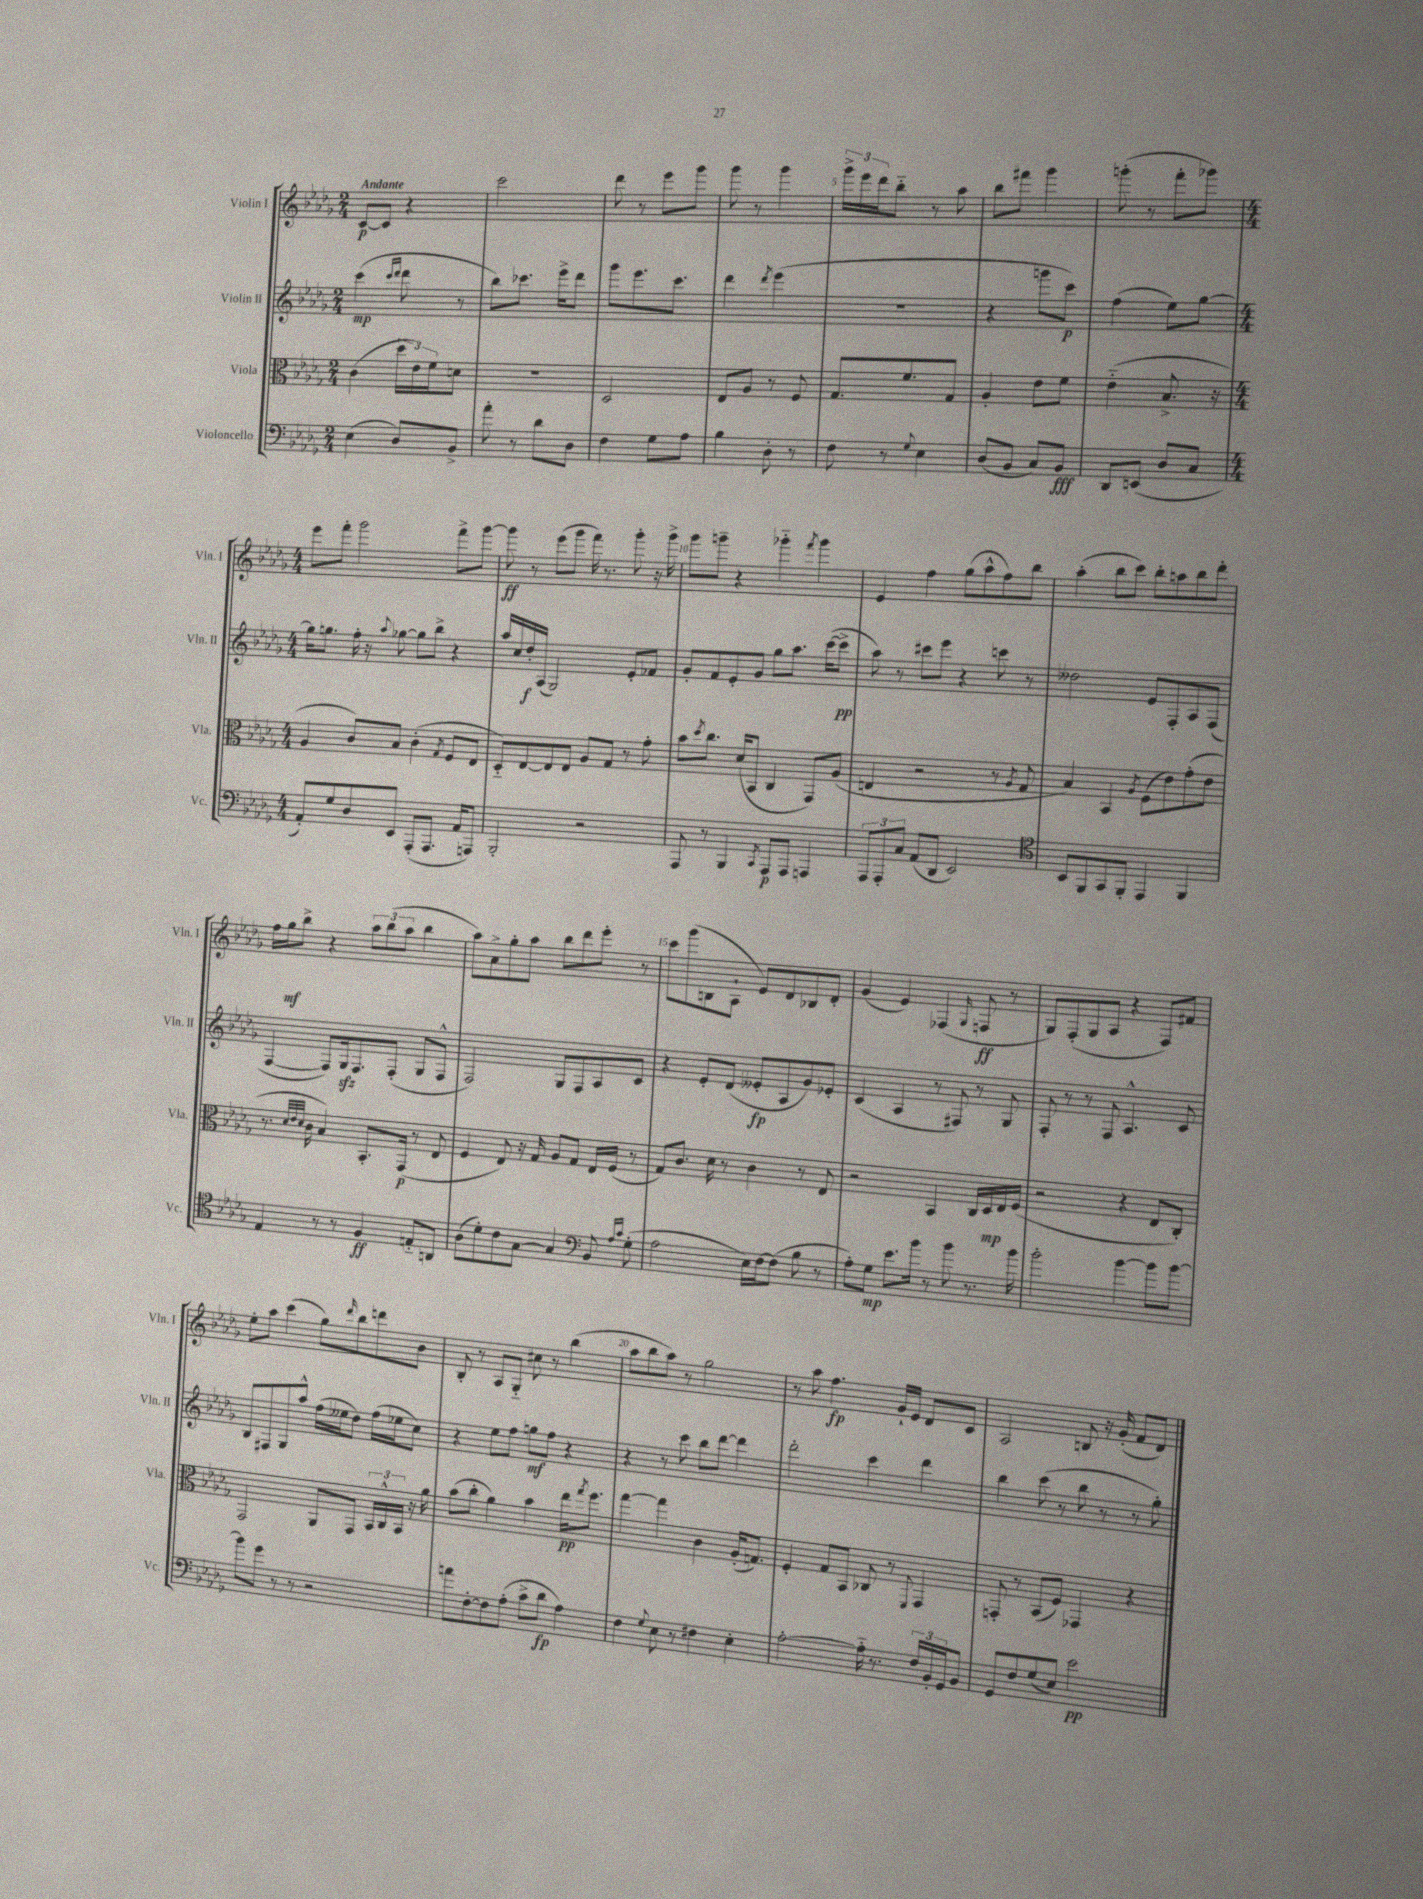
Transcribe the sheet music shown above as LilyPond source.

<<
\new StaffGroup <<
\new Staff = "s0" \with { instrumentName = "Violin I" shortInstrumentName = "Vln. I" } {
    \clef treble \key des \major \numericTimeSignature \time 2/4 \tempo "Andante"
    c'8~\p c'8 r4 |
    c'''2 |
    des'''8 r8 ees'''8 ges'''8 |
    ges'''8 r8 ges'''4 |
    \tuplet 3/2 { ges'''16-> ees'''16 des'''16 } bes''8-_ r8 aes''8 |
    bes''8 fis'''8 ges'''4 |
    g'''8-.( r8 f'''8-. ges'''8) |
    \numericTimeSignature \time 4/4 ees'''8 f'''8-. ges'''2 f'''8-> ges'''8~ |
    ges'''8\ff r8 ees'''8( ges'''8 f'''16) r8. ges'''8-. r16 ges'''16-> |
    ges'''8 g'''8-- r4 ges'''4-_ \acciaccatura { f'''8 } ges'''4 |
    ees'4 f''4 ges''8( aes''8-^ f''8) bes''8 |
    aes''4-.( bes''8 c'''8) bes''8-. a''8 bes''8 des'''8-. |
    f''16 ges''16\mf bes''8-> r4 \tuplet 3/2 { aes''8 bes''8( aes''8 } bes''4 |
    aes''8) aes'8-> ges''8-. aes''8 bes''8 des'''8 ees'''8-. r8 |
    c'''8 ges'''8( b8 aes8-! ees'8) des'8 bes8 des'8-. |
    ges'4( ees'4) fes4( \grace { ges16 } f8\ff r8 |
    ges8) f8-.( ges8 aes8 r4 f8) fis'8 |
    ees''8-. aes''8 c'''4( ges''8) \grace { des'''16 } bes''8 d'''8 bes'8 |
    bes8-. r8 aes8 ges8-_ cis''8 r8 bes''4( |
    aes''8 bes''8 aes''8) r8 ges''2 |
    r8 aes''8 f''4.\fp ges'16-! ees'16 des'8 c'8 |
    aes2 b8 r16 ges'16-.( f'8 des'8) \bar "|." |
}
\new Staff = "s1" \with { instrumentName = "Violin II" shortInstrumentName = "Vln. II" } {
    \clef treble \key des \major \numericTimeSignature \time 2/4
    c'''4\mp( \grace { c'''16 des'''16 } des'''8 r8 |
    bes''8) ces'''8. ees'''16-> des'''8 |
    ges'''8 ees'''8. c'''8. |
    des'''4 \acciaccatura { des'''8 } ees'''4( |
    R2 |
    r4 g'''8 c'''8\p) |
    f''4( ees''8) ges''8~ |
    \numericTimeSignature \time 4/4 ges''16 g''8. f''16-. r16 \appoggiatura { aes''8 } ges''8~ ges''8 bes''8-> r4 |
    aes''16 c''16 des''16-.\f aes16( ges2) ees'8-. fes'8 |
    ges'8-. f'8 ees'8-. ges'8 ges''8 aes''8. c'''16~( c'''8->\pp |
    aes''8) r8 cis'''8 ees'''8 r4 c'''8 r8 |
    deses''2 ees'8 f8-. aes8 f8( |
    f4~ f8) ges16\sfz f8. f8-.( ges8 f8-^ |
    f2) ges8 f8 aes8 c'8 |
    r4 ees'8-. des'8( eeses'8-.\fp aes8 ges'8) ees'8-. |
    c'4( aes4 r8 fis8) r8 ges8 |
    f8-. r8 r8 f8 aes4.-^ c'8 |
    bes8 fis8 ges8 aes''8-^ f''16( eeses''16 des''8) f''16( ees''16 c''8) |
    r4 ees''8 f''8 g''8\mf f''8 r4 |
    r4 r8 c'''8 bes''8 des'''8~ des'''4 |
    des'''2-. c'''4 des'''4 |
    bes''4 c'''8( r8 bes''8 r8 r8 ges''8-.) \bar "|." |
}
\new Staff = "s2" \with { instrumentName = "Viola" shortInstrumentName = "Vla." } {
    \clef alto \key des \major \numericTimeSignature \time 2/4
    c'4( \tuplet 3/2 { des''16 ees'16) f'16 } d'8 |
    R2 |
    des2 |
    ees8 aes8 r8 f8 |
    ges8. f'8. ges8 |
    aes4-. ees'8 f'8 |
    ees'4-_( bes8.-> r16 |
    \numericTimeSignature \time 4/4 aes4 c'8) bes8 c'4-.( \acciaccatura { ges8 } f8 ees8 |
    des8-_) ees8~ ees8 ees8 aes8 ges8 r8 ges'8-. |
    bes'8 \acciaccatura { des''8 } c''8. des'16( bes,8 c4 ges,8) aes8( |
    e4 r2 r8 \acciaccatura { aes8 } ges8 |
    bes4) bes,4 \acciaccatura { aes8 } f8( ees'8) ges'8-.( ees'8 |
    r8. \grace { des'32 ees'32 des'32 } c'16 bes4) bes,8.-. ges,16\p( r8 ees8 |
    f4 ees8) r16 ges16 aes8 ges8 ees16 f16( r8 |
    ges8) c'8. des'16 r8 c'4 r8 ees8 |
    r2 bes,4 c16 des16\mp ees16 f16( |
    r2 r4 ees8 c8-.) |
    ges,2 aes,8 ges,8 \tuplet 3/2 { bes,16 c16-^ bes,16 } r16 aes'16 |
    bes'8( c''8-. aes'4) bes'4 ees''16\pp \acciaccatura { ges''8 } f''8. |
    ges''4~ ges''4 c'4 aes16-.( g8.) |
    f4-. ges8 bes,8 ces8 r8 \appoggiatura { f,8 } ges,4 |
    g,8-. r8 bes,8( f8) ges,4 r4 \bar "|." |
}
\new Staff = "s3" \with { instrumentName = "Violoncello" shortInstrumentName = "Vc." } {
    \clef bass \key des \major \numericTimeSignature \time 2/4
    ees4( des8) bes,8-> |
    aes'8-. r8 des'8 des8 |
    f4 ges8 aes8 |
    bes4 des8-. r8 |
    f8 r8 \appoggiatura { ges8 } ees4 |
    des8( bes,8 c8) bes,8\fff |
    des,8 e,8( des8 c8 |
    \numericTimeSignature \time 4/4 aes,8-.) ges8 des8 ees,8 aes,,8-.( aes,,8. aes,16 a,,8) |
    bes,,2-. r2 |
    aes,,8 r8 bes,,4 \acciaccatura { c,8 } aes,,8\p aes,,8 a,,4 |
    \tuplet 3/2 { aes,,8 aes,,8-. c8 } aes,8( des,8 ees,2) |
    \clef tenor bes,8 f,8 ges,8 f,8-. ees,4 f,4 |
    ees4 r8 r8 f4\ff e8-_ a,8 |
    aes8( des'8-.) c'8 ges8~ ges4 \clef bass bes,8 \grace { aes16 c'16 } ges8-.( |
    aes2 ees16) f16~ f8( bes8 r8 |
    aes8-.) ges8\mp ees'8. bes'16 r8 bes'8 r8. bes'16 |
    bes'2-. bes'4~ bes'8 bes'8~ |
    bes'8 ges'8 r8 r8 r2 |
    a'8 f8~-. f8 aes8-.( c'8-> des'8\fp aes4) |
    f4 \appoggiatura { ges8 } ees8 r8 fis4 ees4-. |
    aes2~-. aes16-_ r8. \tuplet 3/2 { f16 bes,16-. ges,16 } bes,8 |
    ges,8 f8 ges8( ees8) ees'2\pp \bar "|." |
}
>>
>>
\layout { \context { \Score \override BarNumber.break-visibility = ##(#f #t #t) barNumberVisibility = #(every-nth-bar-number-visible 5) } }
